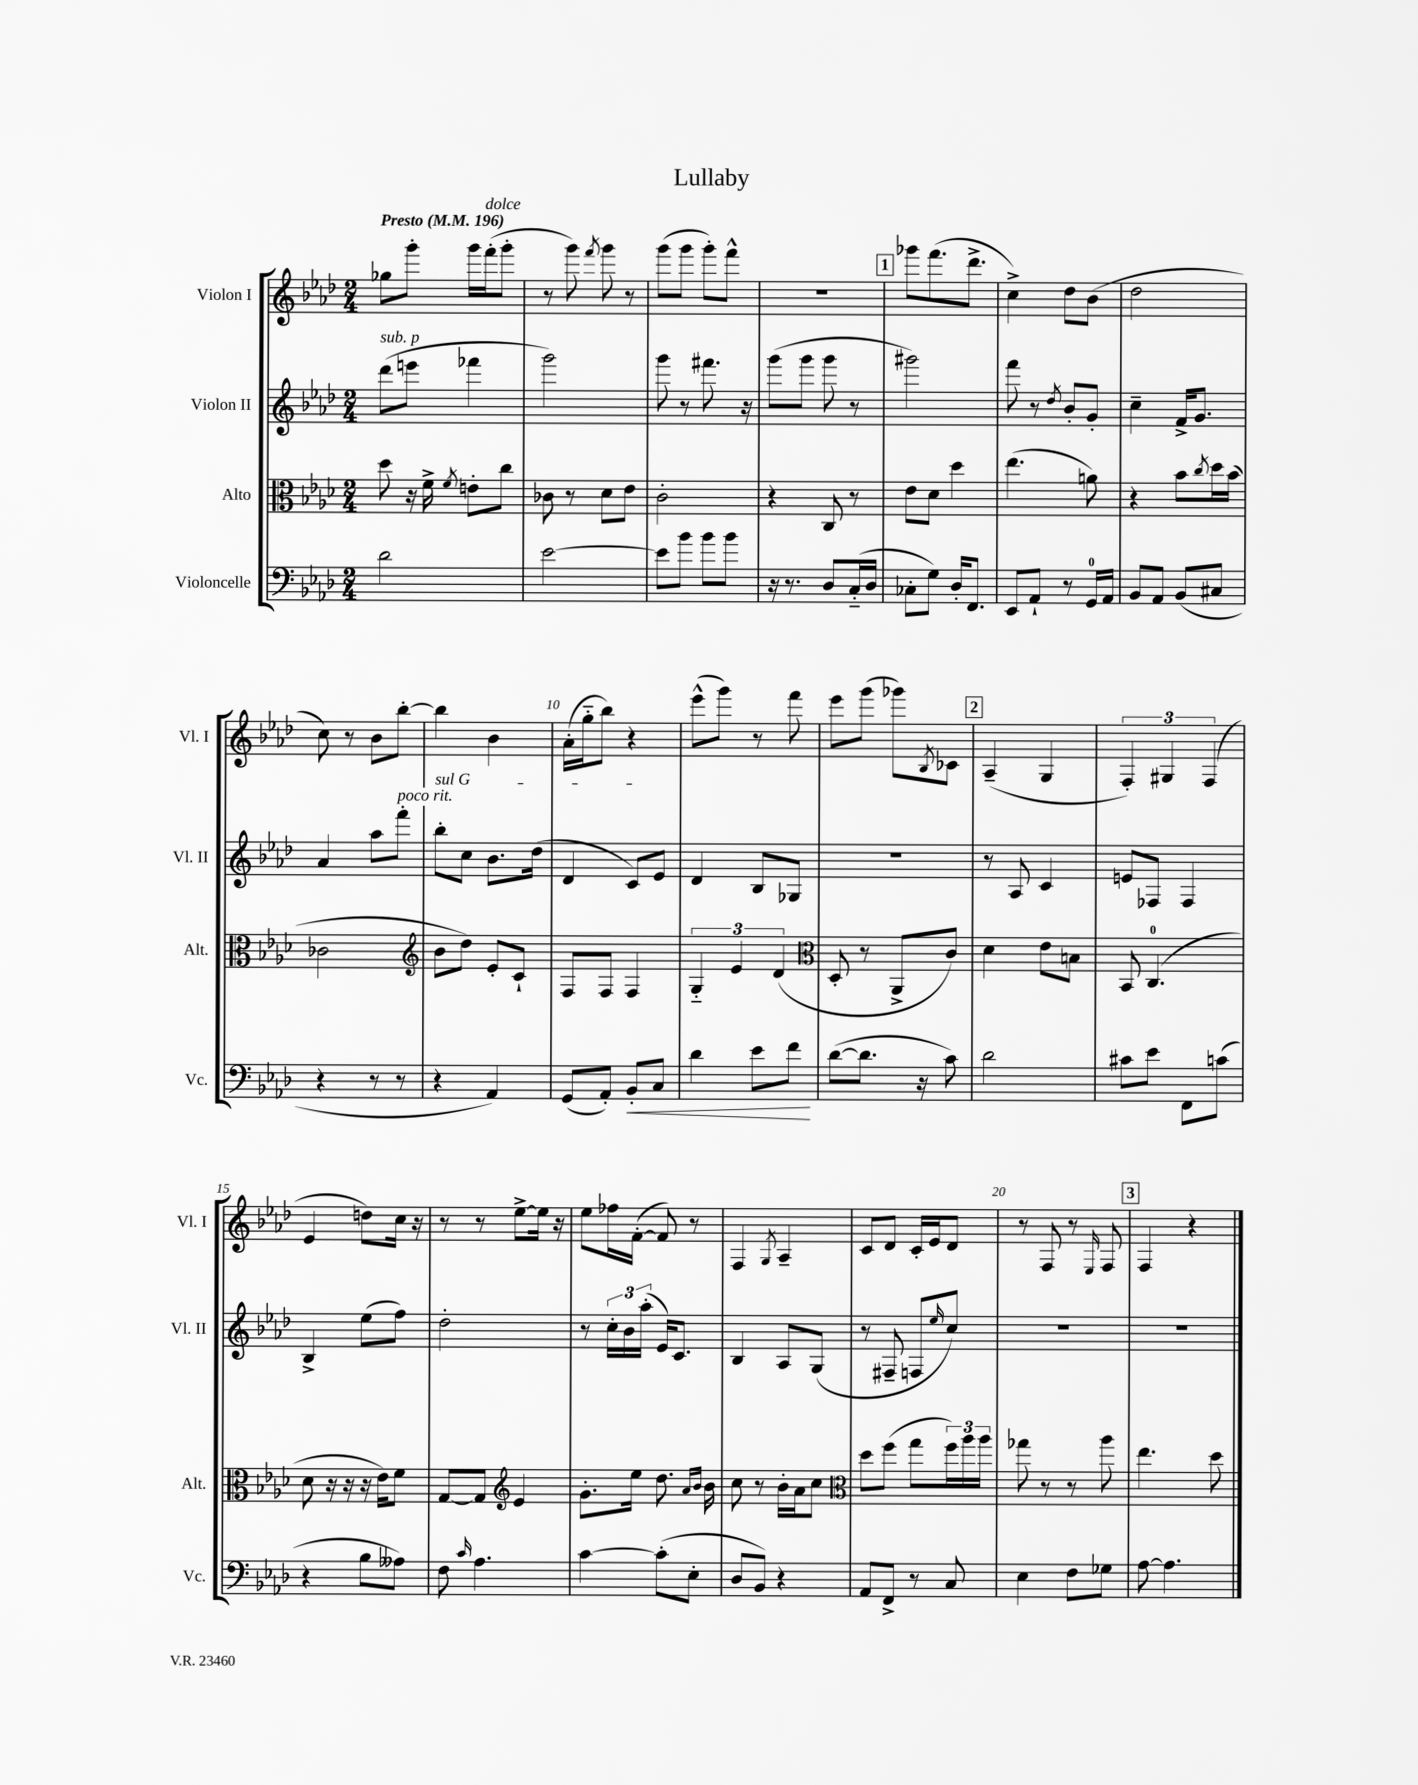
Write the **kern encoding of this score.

**kern	**dynam	**kern	**kern	**kern
*part4	*part4	*part3	*part2	*part1
*staff4	*staff4	*staff3	*staff2	*staff1
*I"Violoncelle	*	*I"Alto	*I"Violon II	*I"Violon I
*I'Vc.	*	*I'Alt.	*I'Vl. II	*I'Vl. I
*clefF4	*	*clefC3	*clefG2	*clefG2
*k[b-e-a-d-]	*	*k[b-e-a-d-]	*k[b-e-a-d-]	*k[b-e-a-d-]
*M2/4	*	*M2/4	*M2/4	*M2/4
*MM196	*	*MM196	*MM196	*MM196
=1	=1	=1	=1	=1
!	!	!	!	!LO:TX:a:B:t=Presto
!	!	!	!LO:TX:a:i:t=sub. p	!
2d-\	.	8dd-\	(8ddd-\L	8gg-X\L
.	.	16r	8eeen\J	8ggg'\J
.	.	16f^\	.	.
.	.	8qf/	.	.
.	.	8en'\L	4fff-X\	16ggg\LL
!	!	!	!	!LO:TX:a:i:t=dolce
.	.	.	.	(16fff'\J
.	.	8cc\J	.	8ggg'\J
=2	=2	=2	=2	=2
[2e-\	.	8c-X\	2ggg\)	8r
.	.	8r	.	8ggg\)
.	.	.	.	8qfff/
.	.	8d-\L	.	8ggg\
.	.	8e-\J	.	8r
=3	=3	=3	=3	=3
8e-\L]	.	2c'\	8ggg\	(8ggg\L
8b-\J	.	.	8r	8ggg\J
8b-\L	.	.	8.fff#X\	8ggg'\L)
8b-\J	.	.	.	8fff^^\J
.	.	.	16r	.
=4	=4	=4	=4	=4
16r	.	4r	(8ggg\L	2r
8.r	.	.	.	.
.	.	.	8ggg\J	.
8D-/L	.	8C/	8ggg\	.
(16C/L	.	8r	8r	.
16D-/JJ	.	.	.	.
!!LO:REH:place=s1:t=1
=5	=5	=5	=5	=5
8C-X'\L	.	8e-\L	2ggg#X\)	8ggg-X\L
8G\J)	.	8d-\J	.	(8.fff\
16D-'/KL	.	4dd-\	.	.
8.FF/J	.	.	.	8.ddd-^\J
=6	=6	=6	=6	=6
8EE-/L	.	(4.ee-\	8fff\	4cc^\)
8AA-`/J	.	.	8r	.
.	.	.	8qdd-/	.
8r	.	.	8b-'/L	8dd-\L
16GG/LL	.	8an\)	8g'/J	(8b-\J
16AA-/JJ	.	.	.	.
=7	=7	=7	=7	=7
8BB-/L	.	4r	4cc~\	2dd-\
8AA-/J	.	.	.	.
(8BB-/L	.	8b-\L	16f^/KL	.
.	.	.	8.g/J	.
.	.	8qcc/	.	.
8C#X/J	.	16dd-\L	.	.
.	.	(16b-\JJ	.	.
!!LO:LB:g=z
=8	=8	=8	=8	=8
4r	.	2c-X\	4a-/	8cc\)
.	.	.	.	8r
8r	.	.	8aa-\L	8b-\L
!	!	!	!LO:TX:a:i:t=poco rit.	!
8r	.	.	8fff'\J	[8bb-'\J
=9	=9	=9	=9	=9
*	*	*clefG2	*	*
!	!	!	!LO:TX:a:i:t=sul G	!
4r	.	8b-\L	8bb-'\L	4bb-\]
.	.	8dd-\J)	8cc\J	.
4AA-/)	.	8e-'/L	8.b-\L	4b-\
.	.	8c`/J	.	.
.	.	.	(16dd-\Jk	.
=10	=10	=10	=10	=10
(8GG/L	.	8F/L	4d-/	(16a-'\LL
.	.	.	.	16gg\J
8AA-'/J)	.	8F/J	.	8bb-\J)
!	!LO:HP:b	!	!	!
8BB-'/L	<	4F/	8c/L)	4r
8C/J	.	.	8e-/J	.
=11	=11	=11	=11	=11
4d-\	.	6G/	4d-/	(8eee-^^\L
.	.	.	.	8ggg\J)
.	.	6e-/	.	.
8e-\L	.	.	8B-/L	8r
.	.	(6d-/	.	.
8f\J	.	.	8G-X/J	8fff\
.	[	.	.	.
=12	=12	=12	=12	=12
*	*	*clefC3	*	*
([8d-\L	.	8D-'/	2r	8eee-\L
8.d-\J]	.	8r	.	(8ggg\J
.	.	8AA-^/L	.	8ggg-X\L)
16r	.	.	.	.
.	.	.	.	8qB-/
8c\)	.	8c/J)	.	8c-X\J
!!LO:REH:place=s1:t=2
=13	=13	=13	=13	=13
2d-\	.	4d-\	8r	(4A-~/
.	.	.	8A-/	.
.	.	8e-\L	4c/	4G/
.	.	8Bn\J	.	.
=14	=14	=14	=14	=14
8c#X\L	.	8BB-/	8en/L	6F'/)
8e-\J	.	(4.C/	8F-X/J	.
.	.	.	.	6G#X/
8FF\L	.	.	4F-/	.
.	.	.	.	(6F/
(8cn\J	.	.	.	.
!!LO:LB:g=z
=15	=15	=15	=15	=15
4r	.	8d-\	4B-^/	4e-/
.	.	16r	.	.
.	.	16r	.	.
8B-\L	.	16r	(8ee-\L	8ddn\L)
.	.	16e-\KL)	.	.
8A--X\J)	.	8f\J	8ff\J)	16cc\Jk
.	.	.	.	16r
=16	=16	=16	=16	=16
8F\	.	[8G/L	2dd-'\	8r
16qqc/	.	.	.	.
4.A-\	.	8G/J]	.	8r
*	*	*clefG2	*	*
.	.	4e-/	.	[8ee-^\L
.	.	.	.	16ee-\Jk]
.	.	.	.	16r
=17	=17	=17	=17	=17
[4c\	.	8.g'\L	8r	8ee-\L
.	.	.	24cc'\LL	16ff-X\L
.	.	.	24b-\	.
.	.	16ee-\Jk	.	([16f'\JJ
.	.	.	(24aa-'\JJ	.
(8c'\L]	.	8.dd-\	16e-/KL)	8f/])
.	.	.	8.c/J	.
8E-'\J	.	.	.	8r
.	.	16qqa-/LL	.	.
.	.	16qqb-/JJ	.	.
.	.	16b-\	.	.
=18	=18	=18	=18	=18
8D-/L	.	8cc\	4B-/	4F/
8BB-/J)	.	8r	.	.
.	.	.	.	8qG/
4r	.	16b-'\LL	8A-/L	4A-~/
.	.	16a-\J	.	.
.	.	8cc\J	(8G/J	.
=19	=19	=19	=19	=19
*	*	*clefC3	*	*
8AA-/L	.	8dd-\L	8r	8c/L
8FF^/J	.	(8ff\J	8F#X~/	8d-/J
8r	.	8gg\L	8Fn/L	16c'/LL
.	.	.	.	16e-/J
.	.	.	16qqee-/	.
8C/	.	24ff\L)	8cc/J)	8d-/J
.	.	24aa-\	.	.
.	.	24aa-\JJ	.	.
=20	=20	=20	=20	=20
4E-\	.	8gg-X\	2r	8r
.	.	8r	.	8F/
8F\L	.	8r	.	8r
.	.	.	.	16qqE-/
8G-X\J	.	8aa-\	.	8F/
!!LO:REH:place=s1:t=3
=21	=21	=21	=21	=21
[8A-\	.	4.ee-\	2r	4F/
4.A-\]	.	.	.	.
.	.	.	.	4r
.	.	8dd-\	.	.
==	==	==	==	==
*-	*-	*-	*-	*-
